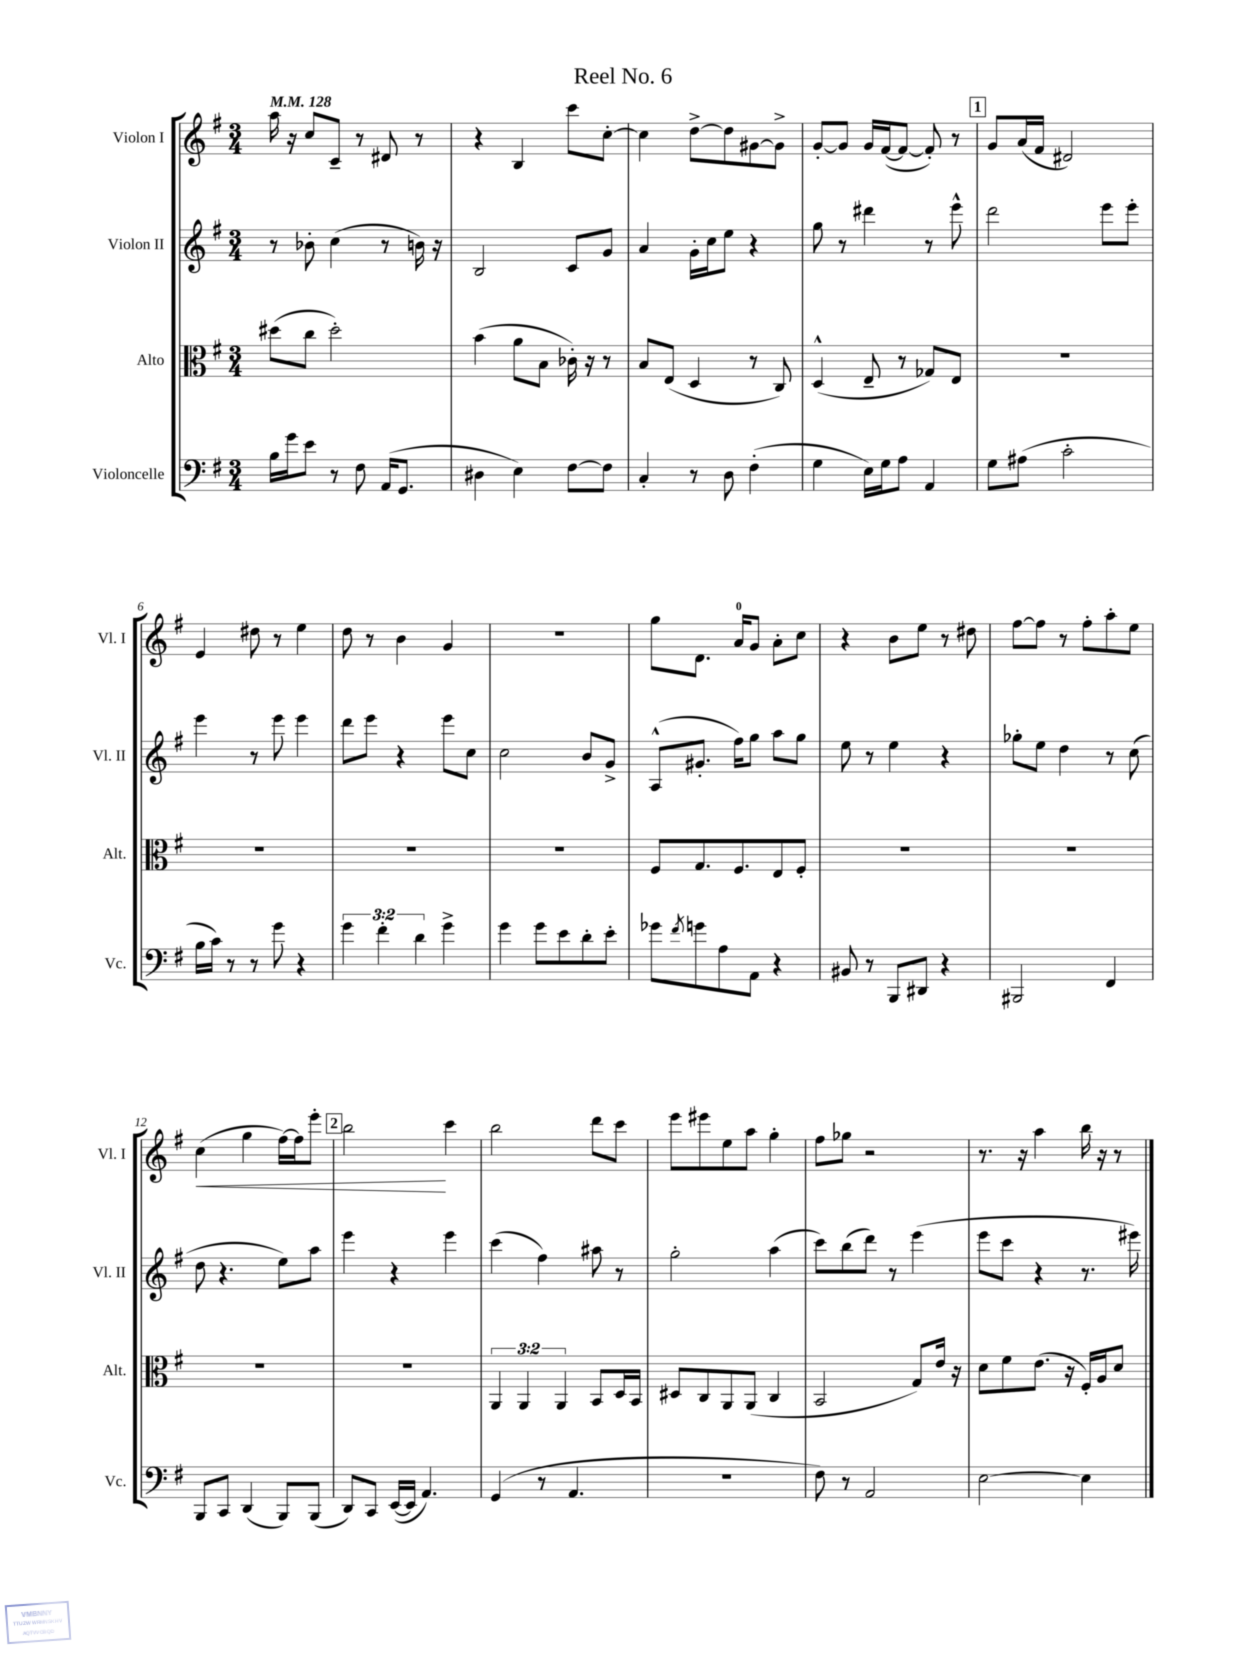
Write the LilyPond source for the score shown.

\header { title = "Reel No. 6" }
<<
\new StaffGroup <<
\new Staff = "s0" \with { instrumentName = "Violon I" shortInstrumentName = "Vl. I" } {
    \clef treble \key g \major \numericTimeSignature \time 3/4 \tempo 4 = 128
    a''16 r16 c''8 c'8-- r8 dis'8 r8 |
    r4 b4 c'''8 c''8~-. |
    c''4 d''8~-> d''8 gis'8~ gis'8-> |
    g'8~-. g'8 g'16 fis'16~( fis'8~ fis'8-.) r8 |
    \mark \markup { \box "1" } g'8 a'16( fis'16 dis'2) |
    e'4 dis''8 r8 e''4 |
    d''8 r8 b'4 g'4 |
    R2. |
    g''8 d'8. a'16-0 g'8 a'8-. c''8 |
    r4 b'8 e''8 r8 dis''8 |
    fis''8~ fis''8 r8 fis''8-. a''8-. e''8 |
    c''4\<( g''4 fis''16~) fis''16 e'''8-. |
    \mark \markup { \box "2" } b''2\! c'''4 |
    b''2 d'''8 c'''8 |
    e'''8 eis'''8 e''8 a''8 g''4-. |
    fis''8 ges''8 r2 |
    r8. r16 a''4 b''16 r16 r8 \bar "|." |
}
\new Staff = "s1" \with { instrumentName = "Violon II" shortInstrumentName = "Vl. II" } {
    \clef treble \key g \major \numericTimeSignature \time 3/4
    r8 bes'8-. c''4( r8 b'16) r16 |
    b2 c'8 g'8 |
    a'4 g'16-. c''16 e''8 r4 |
    g''8 r8 dis'''4 r8 e'''8-^ |
    \mark \markup { \box "1" } d'''2 e'''8 e'''8-. |
    e'''4 r8 e'''8 e'''4 |
    d'''8 e'''8 r4 e'''8 c''8 |
    c''2 b'8 g'8-> |
    a8-^( gis'8.-. fis''16) g''8 a''8 g''8 |
    e''8 r8 e''4 r4 |
    ges''8-. e''8 d''4 r8 c''8( |
    d''8 r4. e''8) a''8 |
    \mark \markup { \box "2" } e'''4 r4 e'''4 |
    c'''4( fis''4) ais''8 r8 |
    g''2-. a''4( |
    c'''8) b''8( d'''8) r8 e'''4( |
    e'''8 c'''8 r4 r8. eis'''16) \bar "|." |
}
\new Staff = "s2" \with { instrumentName = "Alto" shortInstrumentName = "Alt." } {
    \clef alto \key g \major \numericTimeSignature \time 3/4 \override Staff.TupletNumber.text = #tuplet-number::calc-fraction-text
    dis''8( c''8 dis''2-.) |
    b'4( a'8 b8 ces'16-.) r16 r8 |
    b8 e8( d4 r8 c8) |
    d4-^( e8-- r8 ges8) e8 |
    \mark \markup { \box "1" } R2. |
    R2. |
    R2. |
    R2. |
    fis8 g8. fis8. e8 fis8-. |
    R2. |
    R2. |
    R2. |
    \mark \markup { \box "2" } R2. |
    \tuplet 3/2 { a,4 a,4 a,4 } b,8 d16 b,16 |
    dis8 c8 a,8 a,8( c4 |
    b,2 g8) e'16 r16 |
    d'8 fis'8 e'8.( r16 fis16-.) a16 d'8 \bar "|." |
}
\new Staff = "s3" \with { instrumentName = "Violoncelle" shortInstrumentName = "Vc." } {
    \clef bass \key g \major \numericTimeSignature \time 3/4 \override Staff.TupletNumber.text = #tuplet-number::calc-fraction-text
    b16 g'16 e'8 r8 fis8 a,16( g,8. |
    dis4 e4) fis8~ fis8 |
    c4-. r8 d8 fis4-.( |
    g4 e16) g16 a8 a,4 |
    \mark \markup { \box "1" } g8 ais8( c'2-. |
    b16 c'16) r8 r8 g'8 r4 |
    \tuplet 3/2 { g'4 fis'4-. d'4 } g'4-> |
    g'4 g'8 e'8 d'8-. e'8-. |
    ges'8 \acciaccatura { fis'8 } g'8 a8 a,8 r4 |
    bis,8 r8 b,,8 dis,8 r4 |
    bis,,2 fis,4 |
    b,,8 c,8 d,4( b,,8) b,,8( |
    \mark \markup { \box "2" } d,8) c,8 e,16~( e,16 a,4.) |
    g,4( r8 a,4. |
    R2. |
    fis8) r8 a,2 |
    e2~ e4 \bar "|." |
}
>>
>>
